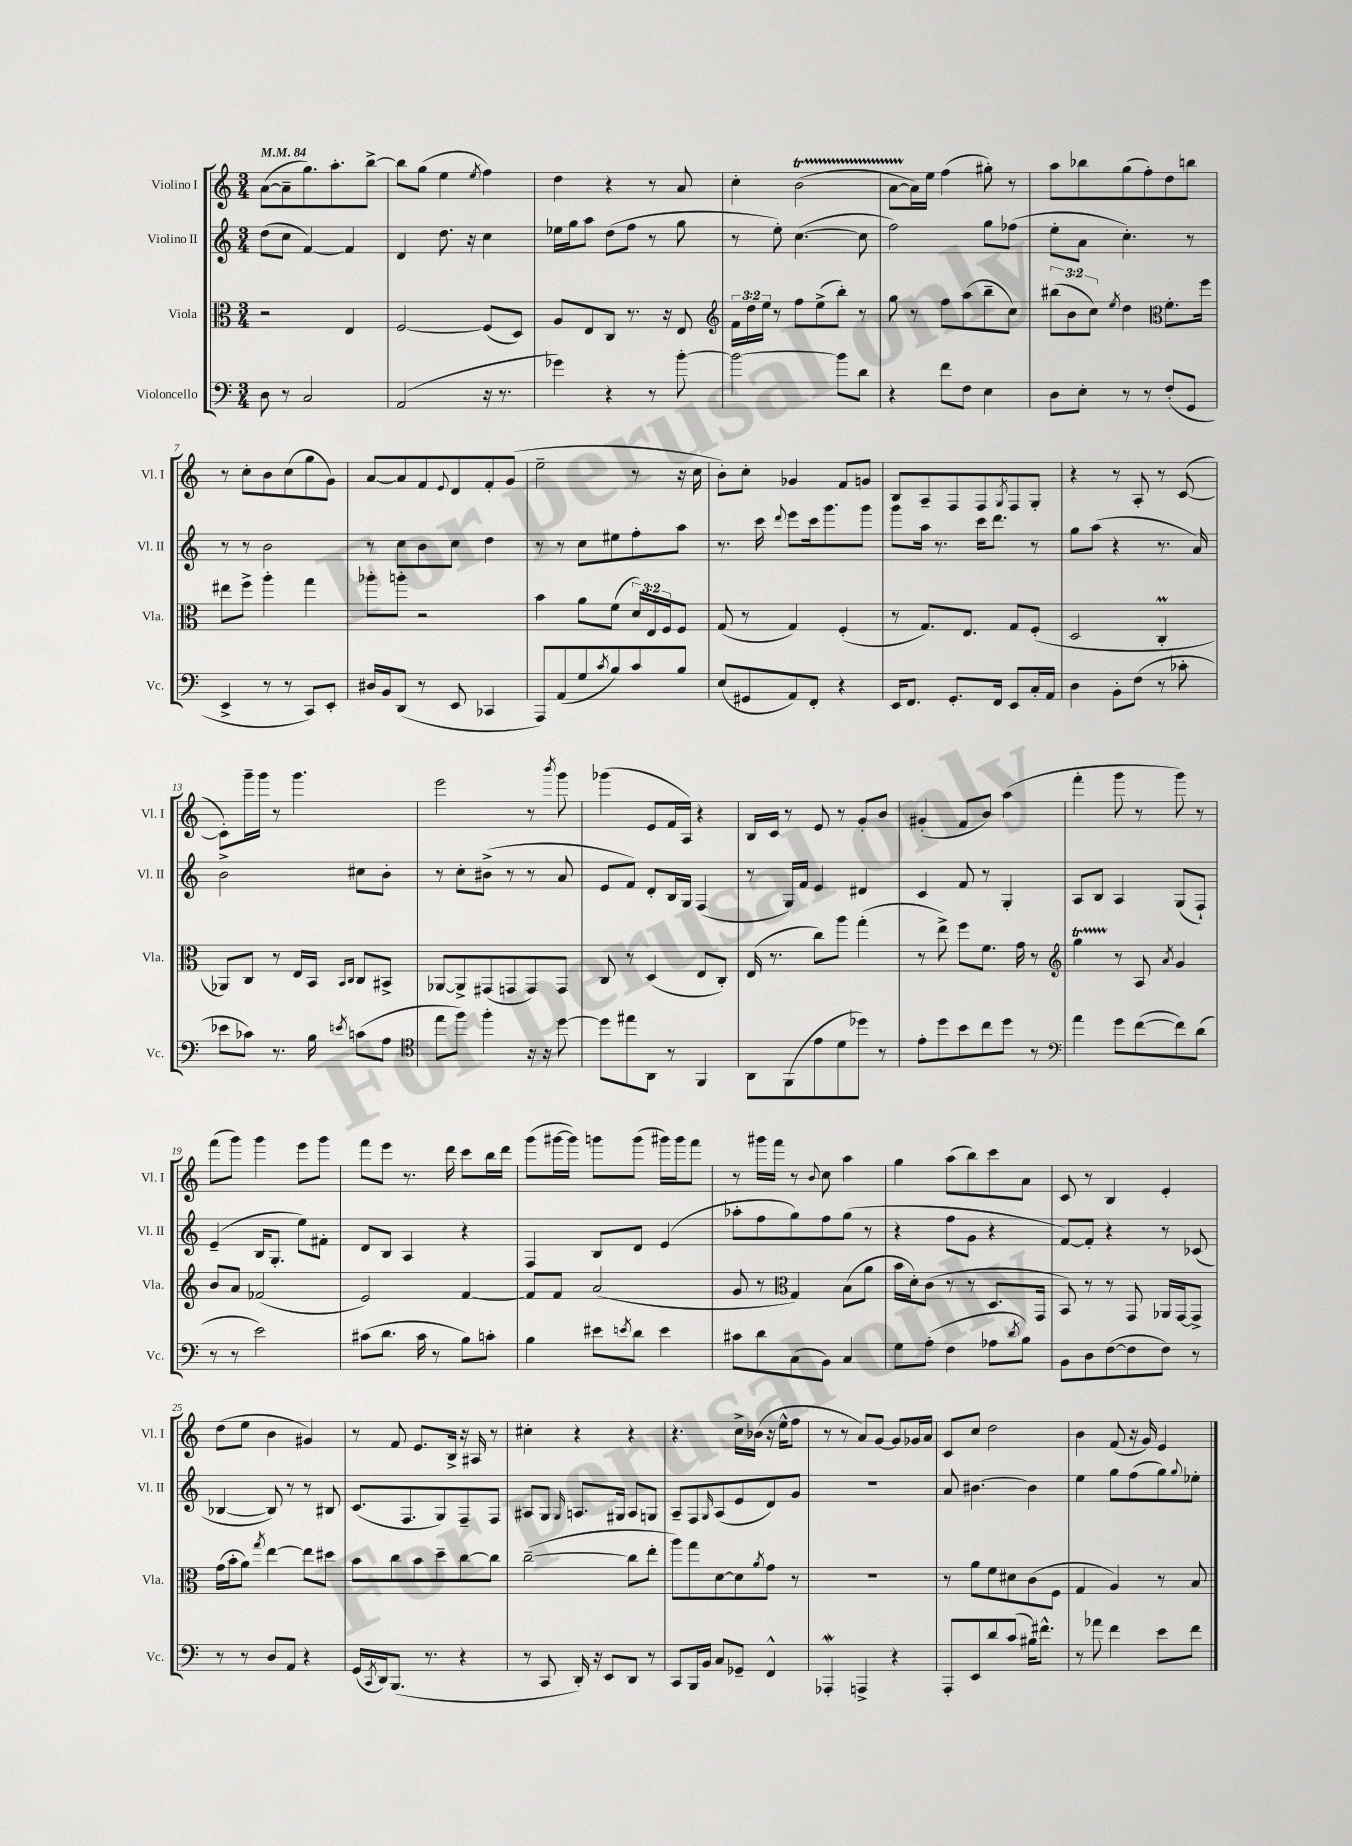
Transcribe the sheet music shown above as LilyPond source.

<<
\new StaffGroup <<
\new Staff = "s0" \with { instrumentName = "Violino I" shortInstrumentName = "Vl. I" } {
    \clef treble \key c \major \numericTimeSignature \time 3/4 \tempo 4 = 84
    a'8~( a'8-- g''8.) a''8.-. b''8~-> |
    b''8 g''8( e''4 \acciaccatura { e''8 } f''4) |
    d''4 r4 r8 a'8 |
    c''4-. b'2\startTrillSpan( |
    a'8~ a'16\stopTrillSpan) e''16 f''4( gis''8-.) r8 |
    a''8 bes''8 g''8( f''8-.) d''8 b''8 |
    r8 c''8-. b'8 c''8( g''8 g'8) |
    a'8~ a'8 f'8 \appoggiatura { e'8 } d'8 f'8-. g'8( |
    e''2-- r8 r16 c''16 |
    b'8-.) c''8-. ges'4 f'8 g'8 |
    b8 a8-- f8 f8 \acciaccatura { g8 } f8 g8-. |
    r4 r8 a8-. r8 c'8~( |
    c'8-.) g'''16-- g'''16 r8 g'''4. |
    e'''2 r8 \acciaccatura { b'''8 } g'''8 |
    ges'''4( e'8 f'16 a16) r4 |
    b16 c'16 r8 e'8 r8 g'8-. b'8 |
    gis'4-.( f'8 b'8) a''4( |
    f'''4-. g'''8 r8 g'''8) r8 |
    f'''8( g'''8) g'''4 e'''8 g'''8 |
    f'''8 e'''8 r8. d'''16 c'''8 b''16 d'''16 |
    g'''8( gis'''16~ gis'''16) g'''8 g'''8( gis'''16) gis'''16 f'''8 |
    r8 gis'''16 f'''16 r8 \appoggiatura { b'8 } c''8 a''4 |
    g''4 a''8( b''8) c'''8 a'8 |
    c'8 r8 b4 e'4-. |
    d''8( e''8 b'4 gis'4) |
    r8 f'8 e'8. b16-> r16 ais16 r8 |
    cis''4-. r4 r4 |
    r4. c''16-> bes'16( r16 e''16-^ f''8 |
    r8 r8 a'8) g'8~ g'8 ges'16 a'16 |
    c'8 c''8 d''2 |
    b'4 f'8( r16 g'16) e'4 \bar "|." |
}
\new Staff = "s1" \with { instrumentName = "Violino II" shortInstrumentName = "Vl. II" } {
    \clef treble \key c \major \numericTimeSignature \time 3/4
    d''8( c''8 f'4~) f'4 |
    d'4 d''8. r16 c''4 |
    ees''16 g''16 a''8 d''8( f''8 r8 g''8 |
    r8 e''8-.) c''4.~( c''8 |
    f''2) g''8 fes''8( |
    e''8-. a'8 c''4.-.) r8 |
    r8 r8 b'2 |
    r8 c''8 b'8 c''8 d''4 |
    r8 r8 c''8 eis''8 f''8-. a''8 |
    r8. c'''16 \appoggiatura { d'''8 } e'''8 c'''16 g'''8. g'''8 |
    g'''8 a''16 r8. c'''16 d'''8. r8 |
    g''8 a''8( r4 r8. a'16) |
    b'2-> cis''8 b'8-. |
    r8 c''8-. bis'8->( r8 r8 a'8 |
    e'8 f'8) d'8-. b16 g16 f4( |
    r8 g16) f'16 e'4 dis'4 |
    c'4 f'8 r8 g4-. |
    a8 b8 a4 g8( f8-!) |
    e'4--( b16 g8.-. e''8) fis'8-. |
    d'8 b8 a4 r4 |
    f4 b8 d'8 e'4( |
    aes''8-. f''8 g''8) f''8 g''8( r8 |
    r4 f''8 g'8 r4 |
    f'8~) f'8-. r4 r8 ces'8( |
    bes4~ bes8) r8 r8 bis8 |
    c'8.( f8. g8) f8-- f8 |
    ais8 g8 \grace { g16 } a8. gis16 a8 g8 |
    a8-- f8 \grace { g16 } a8( e'8 d'8) g'8 |
    R2. |
    a'8 bis'4.~ bis'4 |
    e''4 g''8 f''8( g''8) \appoggiatura { g''8 } ees''8-. \bar "|." |
}
\new Staff = "s2" \with { instrumentName = "Viola" shortInstrumentName = "Vla." } {
    \clef alto \key c \major \numericTimeSignature \time 3/4 \override Staff.TupletNumber.text = #tuplet-number::calc-fraction-text
    r2 e4 |
    f2~ f8( d8) |
    a8 e8 c8 r8. r16 e8 |
    \clef treble \tuplet 3/2 { f'16 d''16 e''16 } r8 f''8 e''8->( b''8-.) r8 |
    g''8 r8 f''8 a''8( b''8-- c''8) |
    \tuplet 3/2 { bis''8( b'8 c''8) } \acciaccatura { e''8 } d''4 \clef alto f'8.-. f''16 |
    eis''8 f''8-> a''4-. g''4 |
    aes''8-. a''8-. r2 |
    b'4 a'8 f'8( \tuplet 3/2 { d'16) e16 f16 } f8 |
    g8( r8 g4) f4-.( |
    r8 g8.) e8. g8 f8-.( |
    d2 c4-.\prall |
    aes,8) c8 r8 e16 b,16 \grace { b,16 c16 } c8 bis,8-> |
    aes,8~ aes,8-> gis,8( g,8 g,8) g,8 |
    c8 r8 d4( e8 c8-.) |
    e16( r8. c''8) a''8 g''4-.( |
    r8 e''8->) f''8 f'8. g'16 r8 |
    \clef treble g''4\startTrillSpan r8\stopTrillSpan a8 \acciaccatura { a'8 } g'4 |
    b'8 a'8 fes'2( |
    e'2) f'4~ |
    f'8 f'8 a'2( |
    g'8 r8 \clef alto g4) b8( a'8 |
    b'16 d'16-.) c'8( r8 r8 d8. g,16 |
    b,8) r8 r8 g,8 aes,16 g,16~ g,8-> |
    g'16( b'16-. a'8) \acciaccatura { g''8 } e''4~ e''8 dis''8 |
    b'8 c''8 b'8 d''8-- c''8~ c''8 |
    c''2~--( c''8 e''8-. |
    a''8) g''8 d'8~ d'8 \acciaccatura { a'8 } g'8 r8 |
    R2. |
    r8 a'8 f'8 dis'8 c'8( f8 |
    g4 a4) r8 b8 \bar "|." |
}
\new Staff = "s3" \with { instrumentName = "Violoncello" shortInstrumentName = "Vc." } {
    \clef bass \key c \major \numericTimeSignature \time 3/4
    d8 r8 c2 |
    a,2( r16 r8. |
    ges'4) r4 r8 b'8~-. |
    b'2~ b'8 d'8 |
    r4 f'8 f8 e4 |
    d8 e8-. r8 r8 f8-.( g,8 |
    e,4-> r8 r8 c,8) e,8-. |
    dis16 b,16 d,8( r8 e,8 ces,4 |
    a,,8) a,8( g8 \acciaccatura { c'8 } b8) c'8 b8 |
    e8( gis,8 a,8) f,8-. r4 |
    e,16 f,8. g,8.-. f,16 e,8 c16-. a,16 |
    d4 b,8-. f8( r8 ces'8-. |
    ees'8 ces'8) r8. b16 \acciaccatura { e'8 } c'8( a8 |
    \clef tenor e''8 f''8) f''4-. r16 r16 d''8~ |
    d''8 eis''8 a,8 r8 f,4 |
    a,8 f,8( e'8 d'8 des''8) r8 |
    e'8-. d''8 b'8 c''8 d''8 r8 |
    \clef bass a'4 g'8 f'8~( f'8) d'8( |
    r8 r8 e'2) |
    cis'8( d'8. cis'16 r8 b8) c'8-. |
    b4 eis'8 \acciaccatura { e'8 } d'8 e'4 |
    cis'8 d'8 c8( b,8) c4 |
    g8 a8-.( f4 aes8 \acciaccatura { d'8 } b8) |
    b,8 d8 f8~( f8 f8) r8 |
    r8 r8 d8 a,8 r4 |
    g,16( \acciaccatura { c,8 } d,16) b,,8.( r8. r4 |
    r8 c,8 d,16-.) r16 e,8 d,8 r8 |
    c,8 b,,16 b,16 c8 ges,8-- f,4-^ |
    aes,,4-.\mordent a,,4-> r4 |
    a,,8-. e,8 d'8 c'8( bis16) fis'8.-^ |
    r8 aes'8 f'4 e'8 f'8 \bar "|." |
}
>>
>>
